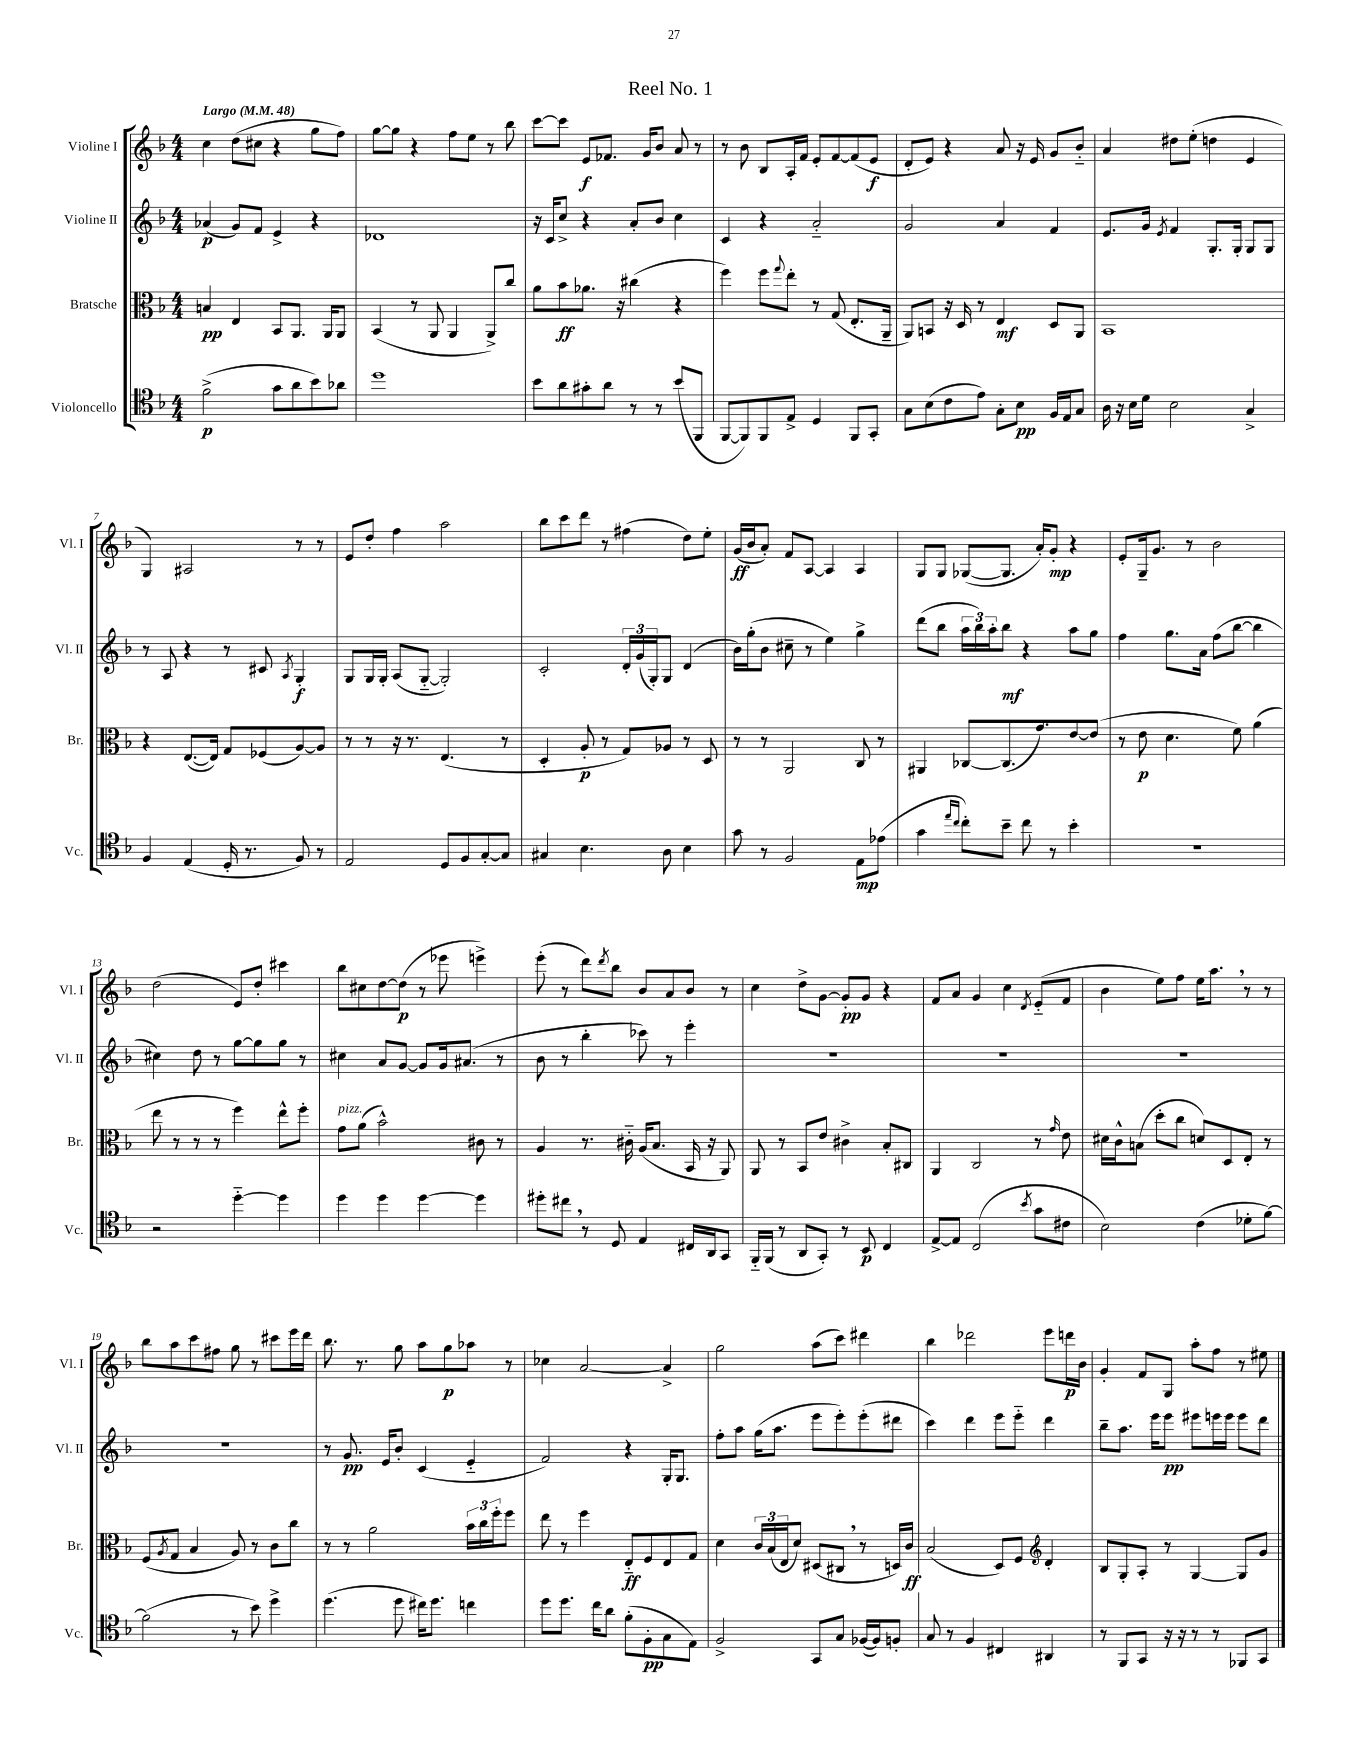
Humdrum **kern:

**kern	**kern	**kern	**kern
*staff4	*staff3	*staff2	*staff1
*clefC4	*clefC3	*clefG2	*clefG2
*k[b-]	*k[b-]	*k[b-]	*k[b-]
*M4/4	*M4/4	*M4/4	*M4/4
*MM48	*MM48	*MM48	*MM48
(2f^\	4B/	(4a-/	4cc\
.	4E/	8g/L)	(8dd\L
.	.	8f/J	8cc#\J
8g\L	8BB-/L	4e^/	4r
8a\	8.AA/J	.	.
8b-\)	.	4r	8gg\L
.	16AA/LK	.	.
8a-\J	8AA/J	.	8ff\J)
=	=	=	=
1dd	(4BB-/	1d-	[8gg\L
.	.	.	8gg\]J
.	8r	.	4r
.	8AA/	.	.
.	4AA/	.	8ff\L
.	.	.	8ee\J
.	8AA^/L)	.	8r
.	8cc/J	.	8bb-\
=	=	=	=
8b-\L	8a\L	16r	[8ccc\L
.	.	16c/LK	.
8a\	8b-\	8cc^/J	8ccc\]J
8g#'\	8.a-\J	4r	8e/L
8a\J	.	.	8.f-/J
.	16r	.	.
8r	(4cc#\	8a'/L	.
.	.	.	16g/LK
8r	.	8b-/J	8b-/J
(8b-/L	4r	4cc\	8a/
8FF/J	.	.	8r
=	=	=	=
[8FF/L	4ff\)	4c/	8r
8FF/])	.	.	8b-\
8FF/	8ff\L	4r	8B-/L
.	8qqgg/	.	.
8E^/J	8ee'\J	.	16A'/L
.	.	.	16f/JJ
4D/	8r	2a'~/	8e'/L
.	(8G/	.	[8f/
8FF/L	8.E'/L	.	(8f/]
8GG'/J	.	.	8e/J
.	16AA~/Jk	.	.
=	=	=	=
8G\L	8AA/L)	2g/	8d'/L
(8B-\	8BB/J	.	8e/J)
8c\	16r	.	4r
.	16D/	.	.
8e\J)	8r	.	.
8G'\L	4E/	4a/	8a/
8B-\J	.	.	16r
.	.	.	16e/
16F/LL	8D/L	4f/	8g/L
16E/J	.	.	.
8G/J	8AA/J	.	8b-'~/J
=	=	=	=
16A\	1BB-	8.e/L	4a/
16r	.	.	.
16B-\LL	.	.	.
16d\JJ	.	16g/Jk	.
.	.	8qe/	.
2B-\	.	4f/	8dd#\L
.	.	.	(8ee'\J
.	.	8.G'/L	4dd\
.	.	16G'/Jk	.
4G^/	.	8G/L	4e/
.	.	8G/J	.
=	=	=	=
4F/	4r	8r	4G/)
.	.	8A/	.
(4E/	([8.E/L	4r	2A#/
.	16E/]Jk)	.	.
16D'/	8G/L	8r	.
8.r	.	.	.
.	(8F-/	8c#/	.
.	.	8qA/	.
8F/)	[8A/)	4G'/	8r
8r	8A/]J	.	8r
=	=	=	=
2E/	8r	8G/L	8e/L
.	8r	16G/L	8dd'/J
.	.	16G'/JJ	.
.	16r	(8A/L	4ff\
.	8.r	.	.
.	.	[8G'~/J	.
8D/L	(4.E/	2G'/])	2aa\
8F/	.	.	.
[8G'/	.	.	.
8G/]J	8r	.	.
=	=	=	=
4G#/	4D'/	2c'/	8bb-\L
.	.	.	8ccc\
4.B-\	8A'/	.	8ddd\J
.	8r	.	8r
.	8G/L)	24d'/LL	(4ff#\
.	.	(24g/	.
.	.	24G'/J)	.
8A\	8A-/J	8G/J	.
4B-\	8r	(4d/	8dd\L)
.	8D/	.	8ee'\J
=	=	=	=
8g\	8r	16b-\LL)	(16g/LL
.	.	(16gg'\J	16b-/J
8r	8r	8b-\J	8a'/J)
2F/	2AA/	8cc#~\	8f/L
.	.	8r	[8A/J
.	.	4ee\)	4A/]
8E\L	8C/	4gg^\	4A/
(8e-\J	8r	.	.
=	=	=	=
4g\	4AA#/	(8ddd\L	8G/L
.	.	8bb-\J	8G/J
16qqee/LL	.	.	.
16qqcc/JJ	.	.	.
8cc'\L)	[8C-/L	24aa\LL	([8G-/L
.	.	24bb-\)	.
.	.	24aa'\J	.
8b-~\J	(8.C-/]	8bb-\J	8.G-/]J
8cc\	.	4r	.
.	8.g/)	.	16a'/LK)
8r	.	.	8g'/J
4b-'\	[8e/	8aa\L	4r
.	(8e/]J	8gg\J	.
=	=	=	=
1r	8r	4ff\	8e'/L
.	8e\	.	16G~/k
.	.	.	8.g/J
.	4.d\	8.gg\L	.
.	.	.	8r
.	.	16a\Jk	.
.	.	(8ff\L	2b-\
.	8f\)	[8bb-\J	.
.	(4a\	4bb-\]	.
=	=	=	=
2r	8ee\	4cc#\)	(2dd\
.	8r	.	.
.	8r	8dd\	.
.	8r	8r	.
[4dd'~\	4ff\)	[8gg\L	8e/L)
.	.	8gg\]	8dd'/J
4dd\]	8ee^^\L	8gg\J	4ccc#\
.	8ff'\J	8r	.
=	=	=	=
4dd\	8g\L	4cc#\	8bb-\L
.	(8a\J	.	8cc#\
4dd\	2b-^^\)	8a/L	[8dd\
.	.	[8g/J	(8dd\]J
[4dd\	.	8g/]L	8r
.	.	16g/k	8eee-\
.	.	(8.a#/J	.
4dd\]	8c#\	.	4eee^\)
.	8r	8r	.
=	=	=	=
8dd#'\L	4A/	8b-\	(8eee'\
8cc#\J	.	8r	8r
8r	8.r	4bb-'\	8ddd\L)
.	.	.	8qddd/
8D/	.	.	8bb-\J
.	16c#'~\	.	.
4E/	(16A/LK	8ccc-\)	8b-/L
.	8.B-/J	.	.
.	.	8r	8a/
16C#/LL	16BB-/	4eee'\	8b-/J
16AA/J	16r	.	.
8GG/J	8AA/)	.	8r
=	=	=	=
16FF'~/LL	8AA/	1r	4cc\
(16FF/JJ	.	.	.
8r	8r	.	.
8AA/L	8BB-/L	.	8dd^\L
8GG'/J)	8e/J	.	[8g\J
8r	4c#^\	.	8g'/]L
8BB-/	.	.	8g/J
4C/	8B-'/L	.	4r
.	8C#/J	.	.
=	=	=	=
[8E^/L	4AA/	1r	8f/L
8E/]J	.	.	8a/J
(2C/	2C/	.	4g/
.	.	.	4cc\
8qb-/	.	.	8qd/
8g\L	8r	.	(8e'~/L
.	16qqg/	.	.
8c#\J	8e\	.	8f/J
=	=	=	=
2B-\)	16d#\LL	1r	4b-\
.	16c^^\J	.	.
.	(8B\J	.	.
.	8dd'\L	.	8ee\L)
.	8cc\J	.	8ff\J
(4c\	8d/L)	.	16ee\LK
.	.	.	8.aa\J
.	8D/	.	.
8d-'\L	8E'/J	.	8r
[8f\J)	8r	.	8r
=	=	=	=
(2f\]	(8F/L	1r	8bb-\L
.	8qA/	.	.
.	8G/J	.	8aa\
.	4B-/	.	8ccc\
.	.	.	8ff#\J
8r	8A/)	.	8gg\
8b-\)	8r	.	8r
4dd^\	8c\L	.	8ccc#\L
.	8cc\J	.	16eee\L
.	.	.	16ddd\JJ
=	=	=	=
(4.dd\	8r	8r	8.bb-\
.	8r	8.g/	.
.	.	.	8.r
.	2a\	.	.
.	.	16e/LK	.
8dd\	.	8b-'/J	8gg\
16cc#\LK)	.	(4c/	8aa\L
8.dd\J	.	.	.
.	.	.	8gg\
4cc\	24b-\LL	4e'~/	8aa-\J
.	24cc\	.	.
.	24ff'\J	.	.
.	8ff\J	.	8r
=	=	=	=
8dd\L	8ee\	2f/)	4cc-\
8.dd\J	8r	.	.
.	4ff\	.	[2a/
16cc\LK	.	.	.
8a\J	.	.	.
(8f'\L	8E'~/L	4r	.
8F'\	8F/	.	.
8G\	8E/	16G'/LK	4a^/]
.	.	8.G/J	.
8E\J)	8G/J	.	.
=	=	=	=
2F^/	4d\	8ff'\L	2gg\
.	.	8aa\J	.
.	24c/LL	(16gg\LK	.
.	(24B-/	.	.
.	.	8.aa\J	.
.	24E/J	.	.
.	8d/J)	.	.
8GG/L	(8D#/L	8eee\L	(8aa\L
8G/J	8C#/J	8eee'\)	8ccc\J)
([16F-/LL	8r	(8eee'\	4ddd#\
16F-/]J)	.	.	.
8F'/J	16D/LL)	8ddd#\J	.
.	16c/JJ	.	.
=	=	=	=
8G/	(2B-/	4ccc\)	4bb-\
8r	.	.	.
4F/	.	4ddd\	2ddd-\
4C#/	8D/L)	8eee\L	.
.	8F/J	8eee'~\J	.
*	*clefG2	*	*
4AA#/	4d'/	4ddd\	8eee\L
.	.	.	16ddd\L
.	.	.	16b-\JJ
=	=	=	=
8r	8B-/L	8bb-~\L	4g'/
8FF/L	8G'/	8.aa\J	.
8GG/J	8A'/J	.	8f/L
.	.	16eee\LK	.
16r	8r	8eee\J	8G/J
16r	.	.	.
8r	[4G/	8eee#\L	8aa'\L
8r	.	16eee\L	8ff\J
.	.	16eee\JJ	.
8FF-/L	8G/]L	8eee\L	8r
8GG/J	8g/J	8ddd\J	8ee#\
==	==	==	==
*-	*-	*-	*-
